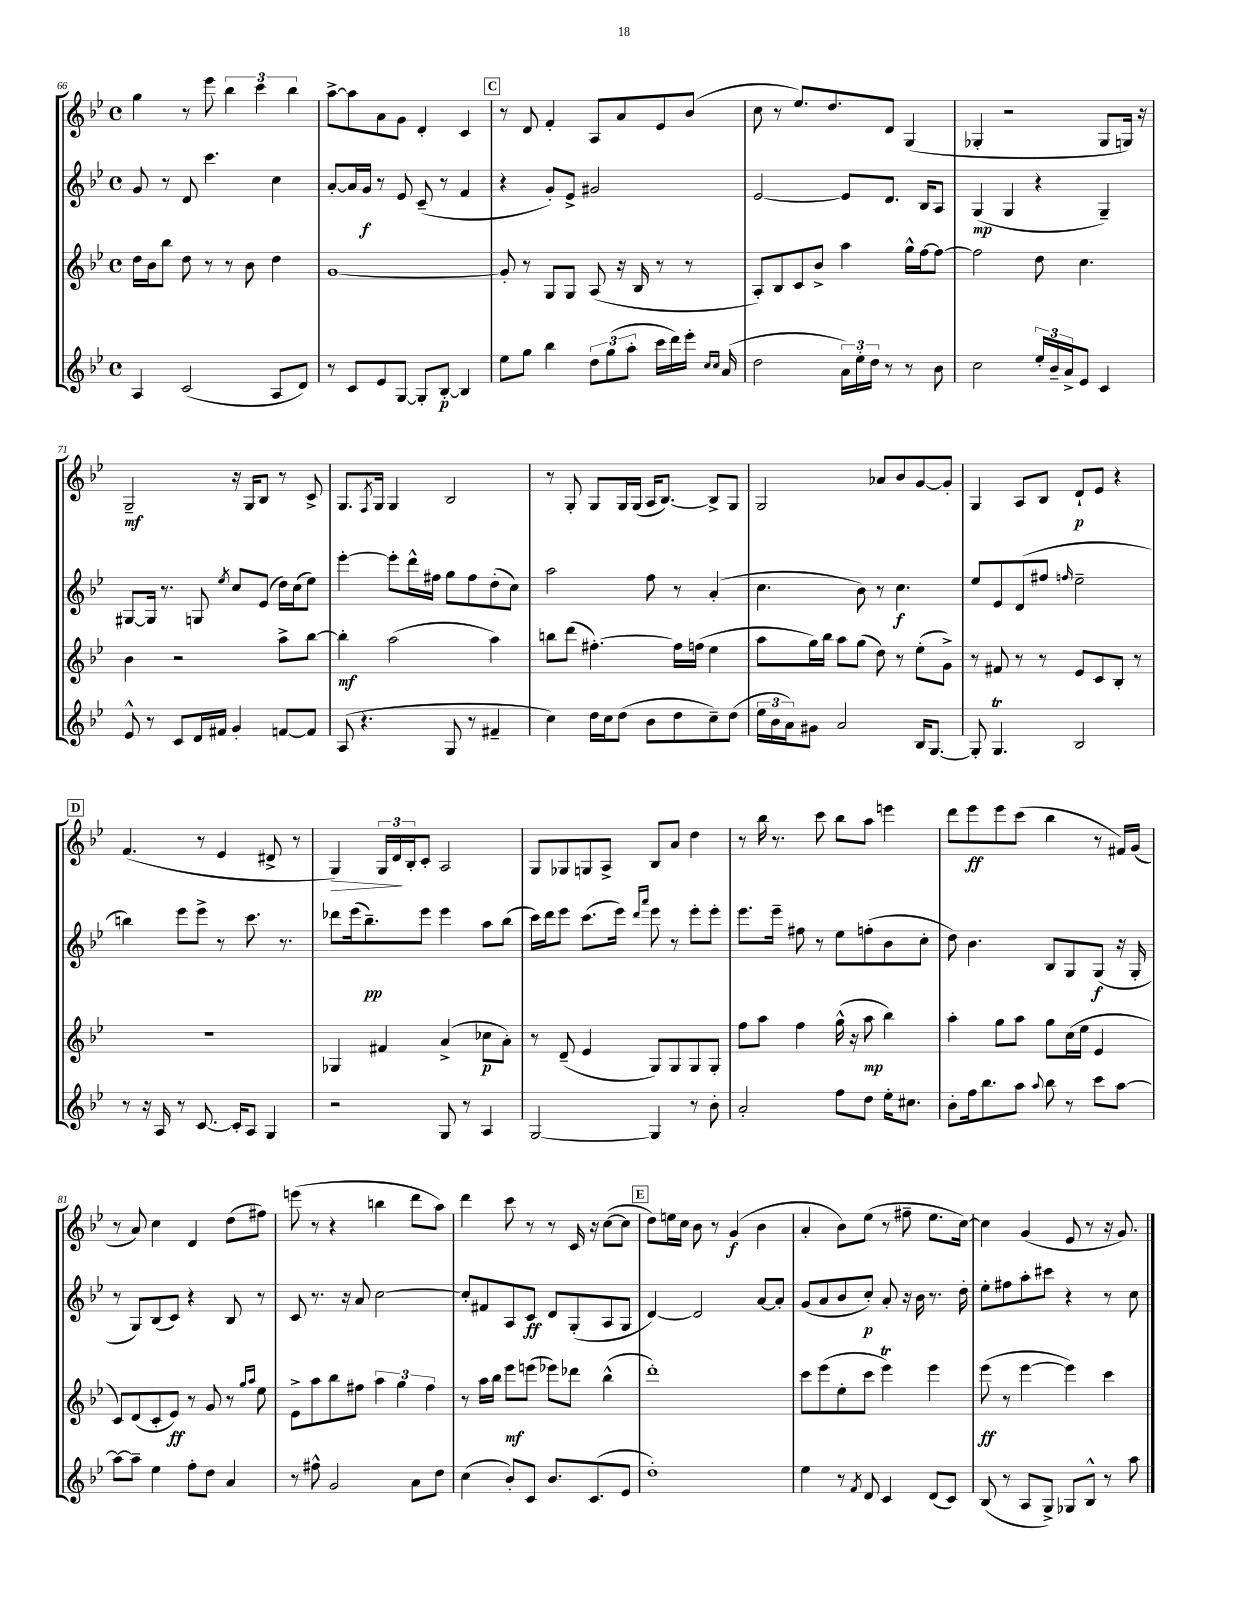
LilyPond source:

<<
\new StaffGroup <<
\new Staff = "s0" {
    \clef treble \key bes \major \defaultTimeSignature \time 4/4
    g''4 r8 ees'''8 \tuplet 3/2 { bes''4 c'''4 bes''4 } |
    a''8~-> a''8 a'8 g'8 d'4-. c'4 |
    \mark \markup { \box "C" } r8 d'8 f'4-. a8 a'8 ees'8 bes'8( |
    c''8 r8 ees''8.) d''8. d'8 g4( |
    ges4-. r2 ges8 g16) r16 |
    g2--\mf r16 g16 bes8 r8 c'8-> |
    g8. \acciaccatura { f8 } g16 g4 bes2 |
    r8 g8-. g8 g16 g16( a16 bes8.~) bes8-> g8 |
    g2 aes'8 bes'8 g'8~ g'8-. |
    g4 a8 bes8 d'8-!\p ees'8 r4 |
    \mark \markup { \box "D" } f'4.( r8 ees'4 dis'8-> r8 |
    g4\>) \tuplet 3/2 { g16 d'16\! bes16-. } c'8-. a2 |
    g8 ges8 g8 a8-> bes8 a'8 d''4 |
    r8 bes''16 r8. c'''8 bes''8 a''8 e'''4 |
    d'''8 ees'''8\ff ees'''8 c'''8( bes''4 r8 fis'16) g'16( |
    r8 a'8) c''4 d'4 d''8( fis''8) |
    e'''8( r8 r4 b''4 d'''8 a''8) |
    d'''4 c'''8 r8 r8 c'16 r16 c''8~( c''8 |
    \mark \markup { \box "E" } d''8) e''16 c''16 bes'8 r8 g'4\f( bes'4 |
    a'4-. bes'8) ees''8( r8 fis''8-- ees''8. c''16~) |
    c''4 g'4( ees'8 r8 r16 g'8.) \bar "|." |
}
\new Staff = "s1" {
    \clef treble \key bes \major \defaultTimeSignature \time 4/4
    g'8 r8 d'8 c'''4. c''4 |
    a'8~-. a'16 g'16\f r8 ees'8 c'8--( r8 f'4 |
    \mark \markup { \box "C" } r4 g'8-.) ees'8-> gis'2 |
    ees'2~ ees'8 d'8. bes16 a8 |
    g4\mp( g4 r4 g4--) |
    gis8~ gis16 r8. g8 \acciaccatura { ees''8 } c''8 ees'8( d''16) c''16( ees''8) |
    ees'''4~-. ees'''8-. d'''16-^ fis''16 g''8 fis''8 d''8-.( c''8) |
    a''2 f''8 r8 a'4-.( |
    c''4. bes'8) r8 c''4.\f |
    ees''8 ees'8 d'8( fis''8 \grace { f''16 } ees''2-- |
    \mark \markup { \box "D" } b''4) ees'''8 ees'''8-> r8 c'''8. r8. |
    des'''8 ees'''16( bes''8.--\pp) ees'''8 ees'''4 a''8 bes''8( |
    c'''16) d'''16 ees'''8 c'''8.( ees'''16) \grace { d'''16 a'''16 } ees'''8 r8 ees'''8-. ees'''8-. |
    ees'''8. ees'''16-- fis''8 r8 ees''8 f''8-.( bes'8 c''8-. |
    d''8) bes'4. bes8 g8 g8\f( r16 g16-. |
    r8 g8) bes8( c'8) r4 bes8 r8 |
    c'8 r8. r16 a'8 c''2~ |
    c''8-. fis'8 a8 c'8\ff d'8 g8-.( a8 g8 |
    \mark \markup { \box "E" } d'4~) d'2 a'8~ a'8-. |
    g'8( a'8 bes'8 c''8-.\p) a'8-. r16 bes'16 r8. d''16-. |
    ees''8-. fis''8 a''8-. cis'''8 r4 r8 c''8 \bar "|." |
}
\new Staff = "s2" {
    \clef treble \key bes \major \defaultTimeSignature \time 4/4
    d''16 bes'16 bes''8 d''8 r8 r8 bes'8 d''4 |
    g'1~ |
    \mark \markup { \box "C" } g'8-. r8 g8 g8 a8( r16 bes16 r8 r8 |
    a8-.) bes8 c'8 bes'8-> a''4 g''16-^ f''16~ f''8~ |
    f''2 d''8 c''4. |
    bes'4 r2 a''8-> bes''8~ |
    bes''4-.\mf a''2( a''4) |
    b''8 d'''8( fis''4.~-.) fis''16 f''16( ees''4 |
    a''8 g''16) bes''16 a''8 g''8( d''8) r8 ees''8-.( g'8->) |
    r8 fis'8 r8 r8 ees'8 c'8 bes8-. r8 |
    \mark \markup { \box "D" } R1 |
    ges4 fis'4 a'4->( ces''8\p a'8-.) |
    r8 d'8--( ees'4 g8) g8 g8 g8-. |
    f''8 a''8 f''4 g''16-^( r16 a''8\mp bes''4) |
    a''4-. g''8 a''8 g''8 c''16( ees''16 ees'4 |
    c'8) d'8( c'8-. ees'8\ff) r8 g'8 r8 \grace { g''16 a''16 } ees''8 |
    ees'8-> a''8 bes''8 fis''8 \tuplet 3/2 { a''4 g''4 fis''4 } |
    r8 a''16 bes''16 ees'''8\mf e'''8( ees'''8) des'''8 bes''4-^( |
    \mark \markup { \box "E" } d'''1-.) |
    c'''8 ees'''8( ees''8-. c'''8 ees'''4\trill) ees'''4 |
    ees'''8\ff( r8 ees'''4~ ees'''4) c'''4 \bar "|." |
}
\new Staff = "s3" {
    \clef treble \key bes \major \defaultTimeSignature \time 4/4
    a4 c'2( a8 d'8) |
    r8 c'8 ees'8 g8~ g8-. bes8~-.\p bes4 |
    \mark \markup { \box "C" } ees''8 g''8 bes''4 \tuplet 3/2 { d''8 g''8( a''8-. } c'''16 d'''16) ees'''16-. \grace { c''16 c''16 } a'16( |
    d''2 \tuplet 3/2 { a'16) ees''16-. d''16 } r8 r8 bes'8 |
    c''2 \tuplet 3/2 { ees''16-. bes'16-- a'16-> } ees'8 c'4 |
    ees'8-^ r8 c'8 d'16 fis'16 g'4-. f'8~ f'8 |
    a8( r4. g8 r8 fis'4-- |
    c''4) d''16 c''16 d''8( bes'8 d''8 c''8--) d''8( |
    \tuplet 3/2 { ees''16 bes'16 a'16) } gis'8 a'2 bes16 g8.~ |
    g8-. g4.\trill bes2 |
    \mark \markup { \box "D" } r8 r16 a16 r8 c'8.~ c'16-. a8 g4 |
    r2 g8 r8 a4 |
    g2~ g4 r8 bes'8-. |
    a'2-. f''8 d''8 ees''16-. cis''8. |
    bes'8-. f''16 bes''8. a''8 \appoggiatura { a''8 } bes''8 r8 c'''8 a''8~ |
    a''8~ a''8-- ees''4 f''8-. d''8 a'4 |
    r8 fis''8-^ g'2 a'8 d''8 |
    c''4( bes'8-.) c'8 bes'8. c'8.( ees'8 |
    \mark \markup { \box "E" } d''1-.) |
    ees''4 r8 \acciaccatura { f'8 } d'8 c'4 d'8( c'8) |
    bes8( r8 a8 g8->) ges8 bes8-^ r8 a''8 \bar "|." |
}
>>
>>
\layout { \context { \Score currentBarNumber = #66 } }
